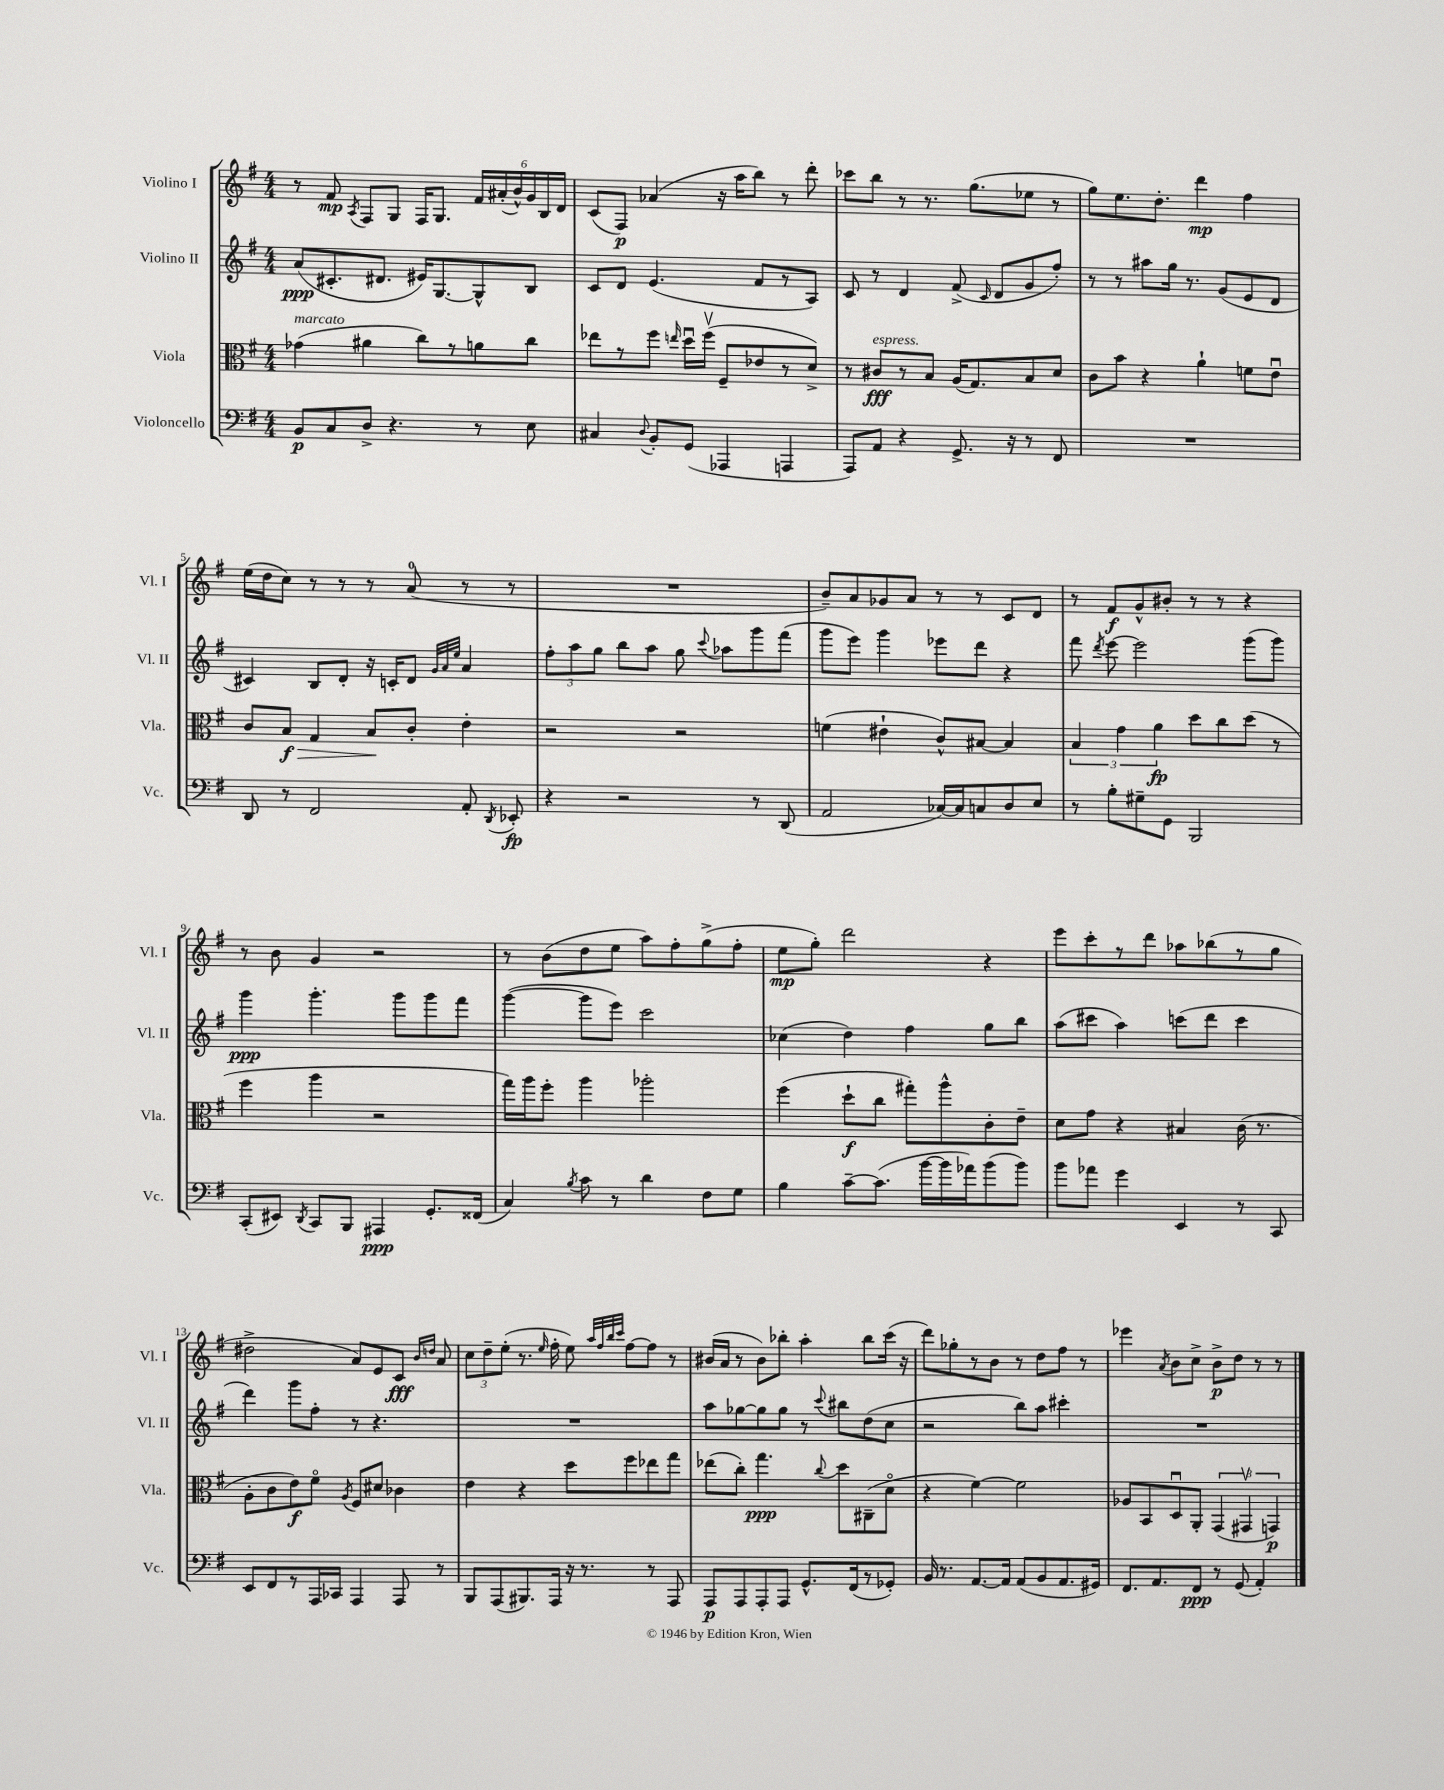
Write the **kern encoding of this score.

**kern	**kern	**kern	**kern
*staff4	*staff3	*staff2	*staff1
*clefF4	*clefC3	*clefG2	*clefG2
*k[f#]	*k[f#]	*k[f#]	*k[f#]
*M4/4	*M4/4	*M4/4	*M4/4
8BB	(4g-	(8a	8r
8C	.	8.c#'	8f#
.	.	.	8qA
8D^	4a#	.	8F#
.	.	8.d#	.
4.r	.	.	8G
.	8cc)	16e#)	16F#
.	.	[8.G	8.G
.	8r	.	.
8r	8a	8G^^]	24f#
.	.	.	(24a#'
.	.	.	24b^^)
8E	8cc	8B	24g
.	.	.	24B
.	.	.	24d
=	=	=	=
4C#	8ee-	8c	(8c
.	8r	8d	8F#)
8qqD	.	.	.
8BB'	8ff#	(4.e	(4a-
.	16qqee	.	.
(8GG	16ddu	.	.
.	(16ff#v	.	.
4AAA-	8F#~	.	16r
.	.	.	16aa
.	8e-	8f#	8bb)
4AAA	8r	8r	8r
.	8d^)	8A)	8ddd'
=	=	=	=
8AAA)	8r	8c	8ccc-
8AA	8c#	8r	8bb
4r	8r	4d	8r
.	8B	.	8.r
8.GG^	(16A	(8f#^	.
.	8.G)	.	(8.gg
.	.	16qqc	.
.	.	8d	.
16r	.	.	.
8r	8B	8g	8ee-
8FF#	8d	8ff#')	8r
=	=	=	=
1r	8c	8r	8gg)
.	8b	8r	8.ee
.	4r	8aa#	.
.	.	.	8.dd'
.	.	16gg	.
.	.	8.r	.
.	4a`	.	4ddd
.	.	(8g	.
.	8f	8e	4ff#
.	8eu	8d	.
=	=	=	=
8DD	8c	4c#)	(16ee
.	.	.	16dd
8r	8B	.	8cc)
2FF#	4G	8B	8r
.	.	8d'	8r
.	8B	16r	8r
.	.	16c'	.
.	8c'	8d	(8a
.	.	32qqg	.
.	.	32qqa	.
.	.	32qqee	.
8AA'	4e'	4a	8r
8qDD	.	.	.
8EE-'	.	.	8r
=	=	=	=
4r	2r	12ff#'	1r
.	.	12aa	.
.	.	12gg	.
2r	.	8bb	.
.	.	8aa	.
.	2r	8gg	.
.	.	8qqccc	.
.	.	8aa-	.
8r	.	8ggg	.
(8DD	.	(8fff#	.
=	=	=	=
2AA	(4f	8ggg	8b~)
.	.	8eee)	8a
.	4e#`	4ggg	8g-
.	.	.	8a
[16C-)	8c^^)	8eee-	8r
16C-]	.	.	.
8C	[8B#	8ddd	8r
8D	4B#]	4r	8c
8E	.	.	8d
=	=	=	=
8r	6B	8fff#	8r
.	.	8qddd	.
8B'	.	[8eee	8f#
.	6g	.	.
8G#~	.	2eee]	8g^^
.	6a	.	.
8GG	.	.	8b#'
2BBB	8dd	.	8r
.	8cc	.	8r
.	(8dd	(8ggg	4r
.	8r	8ggg)	.
=	=	=	=
(8CC'	4ff#	4ggg	8r
8EE#)	.	.	8b
8qDD	.	.	.
8CC	4aa	4.ggg'	4g
8BBB	.	.	.
4AAA#	2r	.	2r
.	.	8ggg	.
8.GG'	.	8ggg	.
.	.	8fff#	.
(16FF##	.	.	.
=	=	=	=
4C)	16gg)	([4ggg	8r
.	16aa	.	.
.	8ff#'	.	(8b
8qB	.	.	.
8c	4aa	8ggg]	8dd
8r	.	8eee)	8ee
4d	2aa-'	2ccc	8aa)
.	.	.	8ff#'
8F#	.	.	(8gg^
8G	.	.	8ff#'
=	=	=	=
4B	(4ff#	(4cc-	8ee
.	.	.	8gg')
[8c~	8dd`	4dd)	2ddd
(8.c]	8cc	.	.
.	8gg#')	4ff#	.
[16b	.	.	.
16b]	8aa^^	.	.
16a-)	.	.	.
(8b	8c'	8gg	4r
8b)	8e~	8bb	.
=	=	=	=
8b	8d	(8aa	8eee
8a-	8g	8ccc#	8ccc'
4g	4r	4aa)	8r
.	.	.	8ddd
4EE	4B#	(8ccc	8aa-
.	.	8ddd	(8bb-
8r	(16c	4ccc	8r
.	8.r	.	.
8CC	.	.	8gg
=	=	=	=
8EE	8A'	4ddd)	2dd#^
8FF#	8c	.	.
8r	8e)	8ggg	.
16AAA	8f#o	8ff#'	.
16CC-	.	.	.
.	8qA	.	.
4AAA	8F#	8r	8a)
.	8d#	4.r	8e
8AAA	4c-	.	8c
.	.	.	16qqb
.	.	.	16qqdd
8r	.	.	8a
=	=	=	=
8BBB	4e	1r	12cc
.	.	.	12dd~
(8AAA	.	.	.
.	.	.	(12ee'
8.BBB#)	4r	.	8.r
.	.	.	16qqee
16AAA	.	.	16ff#'
16r	8dd	.	8ee)
8.r	.	.	.
.	.	.	32qqaa
.	.	.	32qqff#
.	.	.	32qqbb
.	.	.	32qqccc
.	8ff#	.	[8ff#
8r	8ee-	.	8ff#]
8AAA	8gg	.	8r
=	=	=	=
8AAA	(8ee-	8aa	(16b#
.	.	.	16a
8AAA	8cc')	[8gg-	8r
8AAA'	4.gg	8gg-]	8b#)
8AAA	.	8gg-	8bb-'
8.GG^^	.	8r	4aa'
.	8qqcc	8qqccc	.
.	8dd	8bb#	.
(16FF#	.	.	.
8r	(8C#~	(8dd	8bb-
8GG-')	8do	8cc	(16ccc
.	.	.	16r
=	=	=	=
16BB	4r	2r	8ddd)
8.r	.	.	.
.	.	.	8gg-'
[8.AA	[4f#)	.	8r
.	.	.	8b
16AA]	.	.	.
(8AA	2f#]	8bb)	8r
8BB	.	8aa	8dd
8.AA	.	4ccc#'	8ff#
.	.	.	8r
16GG#)	.	.	.
=	=	=	=
8.FF#	8A-	1r	4eee-
.	8BB	.	.
8.AA	.	.	.
.	.	.	8qa
.	8Du	.	8b
8FF#	8AA'	.	8cc^
8r	(6GG	.	8b^
(8GG	.	.	8dd
.	6GG#v	.	.
4AA')	.	.	8r
.	6GG)	.	.
.	.	.	8r
==	==	==	==
*-	*-	*-	*-
